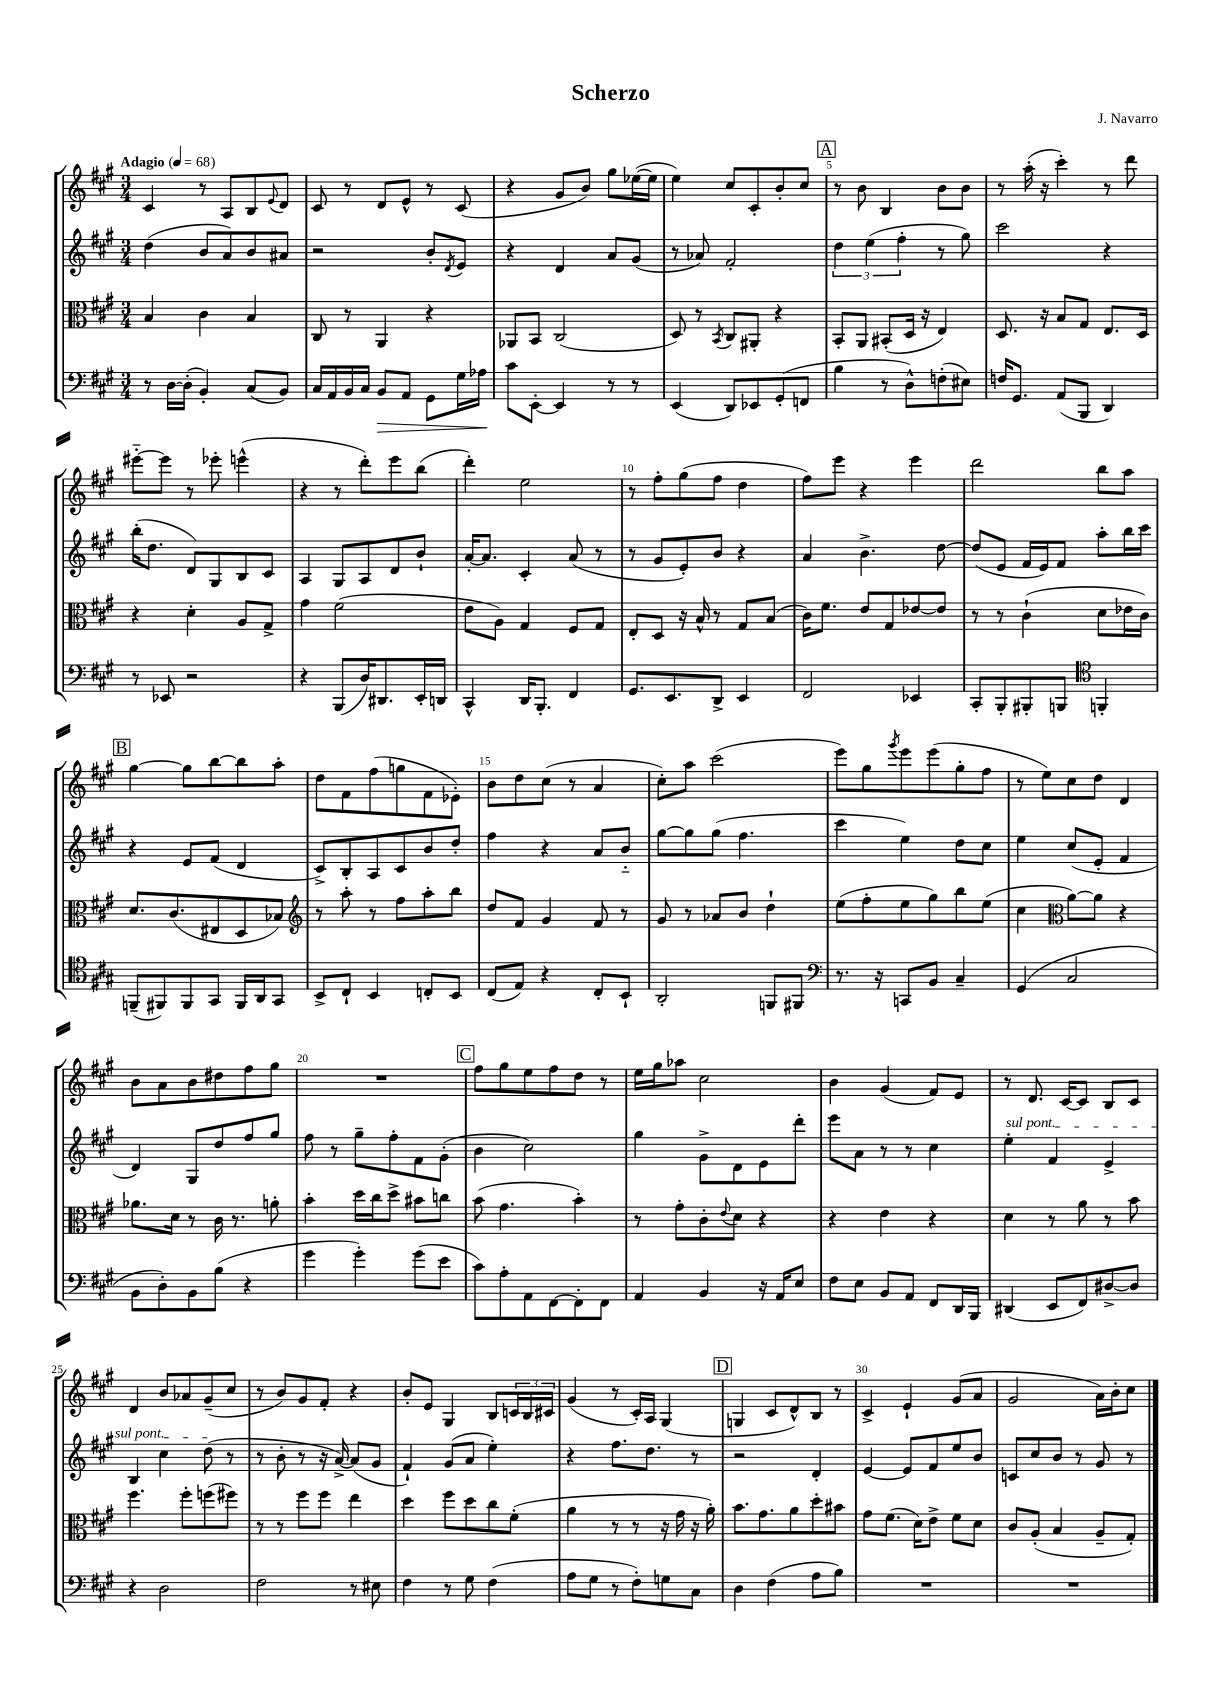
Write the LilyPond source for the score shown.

\header { title = "Scherzo" composer = "J. Navarro" }
<<
\new StaffGroup <<
\new Staff = "s0" {
    \clef treble \key a \major \numericTimeSignature \time 3/4 \tempo "Adagio" 4 = 68
    cis'4 r8 a8 b8 \appoggiatura { e'8 } d'8 |
    cis'8 r8 d'8 e'8-^ r8 cis'8( |
    r4 gis'8 b'8) gis''8 ees''16~( ees''16 |
    e''4) cis''8 cis'8-. b'8-. cis''8 |
    \mark \markup { \box "A" } r8 b'8 b4 b'8 b'8 |
    r8 a''16-.( r16 cis'''4-.) r8 d'''8 |
    eis'''8~-_ eis'''8 r8 ees'''8-. e'''4-^( |
    r4 r8 d'''8-.) e'''8 b''8( |
    d'''4-.) e''2 |
    r8 fis''8-. gis''8( fis''8 d''4 |
    fis''8) e'''8 r4 e'''4 |
    d'''2 b''8 a''8 |
    \mark \markup { \box "B" } gis''4~ gis''8 b''8~ b''8 a''8-. |
    d''8 fis'8 fis''8( g''8 fis'8 ees'8-.) |
    b'8 d''8 cis''8( r8 a'4 |
    cis''8-.) a''8 cis'''2( |
    e'''8) gis''8 \acciaccatura { gis'''8 } e'''8 e'''8( gis''8-. fis''8 |
    r8 e''8) cis''8 d''8 d'4 |
    b'8 a'8 b'8 dis''8 fis''8 gis''8 |
    R2. |
    \mark \markup { \box "C" } fis''8 gis''8 e''8 fis''8 d''8 r8 |
    e''16 gis''16 aes''8 cis''2 |
    b'4 gis'4( fis'8) e'8 |
    r8 d'8. cis'16~ cis'8 b8 cis'8 |
    d'4 b'8 aes'8 gis'8--( cis''8 |
    r8 b'8) gis'8 fis'8-. r4 |
    b'8-. e'8 gis4 b8 \tuplet 3/2 { c'16 b16 cis'16 } |
    gis'4( r8 cis'16-.) a16 gis4( |
    \mark \markup { \box "D" } g4 cis'8 d'8-^) b8 r8 |
    cis'4-> e'4-! gis'8( a'8 |
    gis'2 a'16) b'16-. cis''8 \bar "|." |
}
\new Staff = "s1" {
    \clef treble \key a \major \numericTimeSignature \time 3/4
    d''4( b'8 a'8) b'8 ais'8 |
    r2 b'8-. \acciaccatura { d'8 } e'8 |
    r4 d'4 a'8 gis'8( |
    r8 aes'8) fis'2-. |
    \mark \markup { \box "A" } \tuplet 3/2 { d''4 e''4( fis''4-. } r8 gis''8) |
    cis'''2 r4 |
    b''16-.( d''8. d'8) gis8 b8 cis'8 |
    a4 gis8 a8 d'8 b'8-! |
    a'16~-. a'8. cis'4-. a'8( r8 |
    r8 gis'8 e'8-.) b'8 r4 |
    a'4 b'4.-> d''8~ |
    d''8( e'8 fis'16 e'16) fis'8 a''8-. b''16 cis'''16 |
    \mark \markup { \box "B" } r4 e'8 fis'8( d'4 |
    cis'8->) b8-. a8 cis'8 b'8 d''8-. |
    fis''4 r4 a'8 b'8-_ |
    gis''8~ gis''8 gis''8( fis''4. |
    cis'''4 e''4) d''8 cis''8 |
    e''4 cis''8( e'8-. fis'4 |
    d'4) gis8 d''8 fis''8 gis''8 |
    fis''8 r8 gis''8-- fis''8-. fis'8 gis'8-.( |
    \mark \markup { \box "C" } b'4 cis''2) |
    gis''4 gis'8-> d'8 e'8 d'''8-. |
    e'''8 a'8 r8 r8 cis''4 |
    \once \override TextSpanner.bound-details.left.text = \markup { \italic "sul pont." } e''4-.\startTextSpan fis'4 e'4-> |
    b4 cis''4 d''8\stopTextSpan( r8 |
    r8 b'8-. r8 r16 a'16~->) a'8( gis'8 |
    fis'4-!) gis'8( a'8 e''4-.) |
    r4 fis''8. d''8. r8 |
    \mark \markup { \box "D" } r2 d'4-. |
    e'4~ e'8 fis'8 e''8 b'8 |
    c'8 cis''8 b'8 r8 gis'8 r8 \bar "|." |
}
\new Staff = "s2" {
    \clef alto \key a \major \numericTimeSignature \time 3/4
    b4 cis'4 b4 |
    cis8 r8 a,4 r4 |
    aes,8 b,8 cis2( |
    d8) r8 \acciaccatura { b,8 } cis8 ais,8-. r4 |
    \mark \markup { \box "A" } b,8-. a,8 bis,8-.( d16 r16 e4) |
    d8. r16 b8 gis8 e8. d16 |
    r4 d'4-. a8 gis8-> |
    gis'4 fis'2( |
    e'8 a8) gis4 fis8 gis8 |
    e8-. d8 r16 b16-^ r8 gis8 b8( |
    cis'16) fis'8. e'8 gis8 ees'8~ ees'8 |
    r8 r8 cis'4-!( d'8 ees'16 cis'16) |
    \mark \markup { \box "B" } d'8. cis'8.( eis8 d8 bes8) |
    \clef treble r8 a''8-. r8 fis''8 a''8-. b''8 |
    d''8 fis'8 gis'4 fis'8 r8 |
    gis'8 r8 aes'8 b'8 d''4-! |
    e''8( fis''8-. e''8 gis''8) b''8 e''8( |
    cis''4 \clef alto a'8~) a'8 r4 |
    aes'8. d'16 r8 cis'16 r8. a'8-. |
    b'4-. d''16 cis''16 d''8-> bis'8 c''8 |
    \mark \markup { \box "C" } b'8( gis'4. b'4-.) |
    r8 gis'8-. cis'8-. \appoggiatura { e'8 } d'8 r4 |
    r4 e'4 r4 |
    d'4 r8 a'8 r8 b'8 |
    fis''4. fis''8-. f''8( fis''8) |
    r8 r8 fis''8 fis''8 e''4 |
    d''4 fis''8 d''8 cis''8 fis'8-.( |
    a'4 r8 r8 r16 gis'16 r16 a'16-.) |
    \mark \markup { \box "D" } b'8. gis'8. a'8 d''8-. bis'8 |
    gis'8 fis'8.( d'16) e'8-> fis'8 d'8 |
    cis'8 a8-.( b4 a8-- gis8-.) \bar "|." |
}
\new Staff = "s3" {
    \clef bass \key a \major \numericTimeSignature \time 3/4
    r8 d16~ d16-.( b,4-.) cis8( b,8) |
    cis16 a,16 b,16 cis16 b,8\> a,8 gis,8 gis16 aes16\! |
    cis'8 e,8~-. e,4 r8 r8 |
    e,4( d,8) ees,8 gis,8-.( f,8 |
    \mark \markup { \box "A" } b4 r8 d8-^) f8-.( eis8) |
    f16 gis,8. a,8( b,,8 d,4) |
    r8 ees,8 r2 |
    r4 b,,8( d16) dis,8. e,16-. d,16 |
    cis,4-^ d,16 b,,8.-. fis,4 |
    gis,8. e,8. d,8-> e,4 |
    fis,2 ees,4 |
    cis,8-. b,,8-. bis,,8-. b,,8 \clef tenor f,4-. |
    \mark \markup { \box "B" } f,8--( fis,8) fis,8 gis,8 fis,16 a,16 gis,8 |
    b,8-> cis8-! b,4 c8-. b,8 |
    cis8( e8) r4 cis8-. b,8-! |
    a,2-. f,8 fis,8 |
    \clef bass r8. r16 c,8 b,8 cis4-- |
    gis,4( cis2 |
    b,8 d8-.) b,8 b8( r4 |
    gis'4 gis'4-.) gis'8( e'8 |
    \mark \markup { \box "C" } cis'8) a8-. a,8 fis,8~ fis,8-. fis,8 |
    a,4 b,4 r16 a,16 e8 |
    fis8 e8 b,8 a,8 fis,8 d,16 b,,16 |
    dis,4( e,8 fis,8) dis8~-> dis8 |
    r4 d2 |
    fis2 r8 eis8 |
    fis4 r8 gis8 fis4( |
    a8 gis8 r8 fis8-.) g8 cis8 |
    \mark \markup { \box "D" } d4 fis4( a8 b8) |
    R2. |
    R2. \bar "|." |
}
>>
>>
\layout { \context { \Score \override BarNumber.break-visibility = ##(#f #t #t) barNumberVisibility = #(every-nth-bar-number-visible 5) } }
